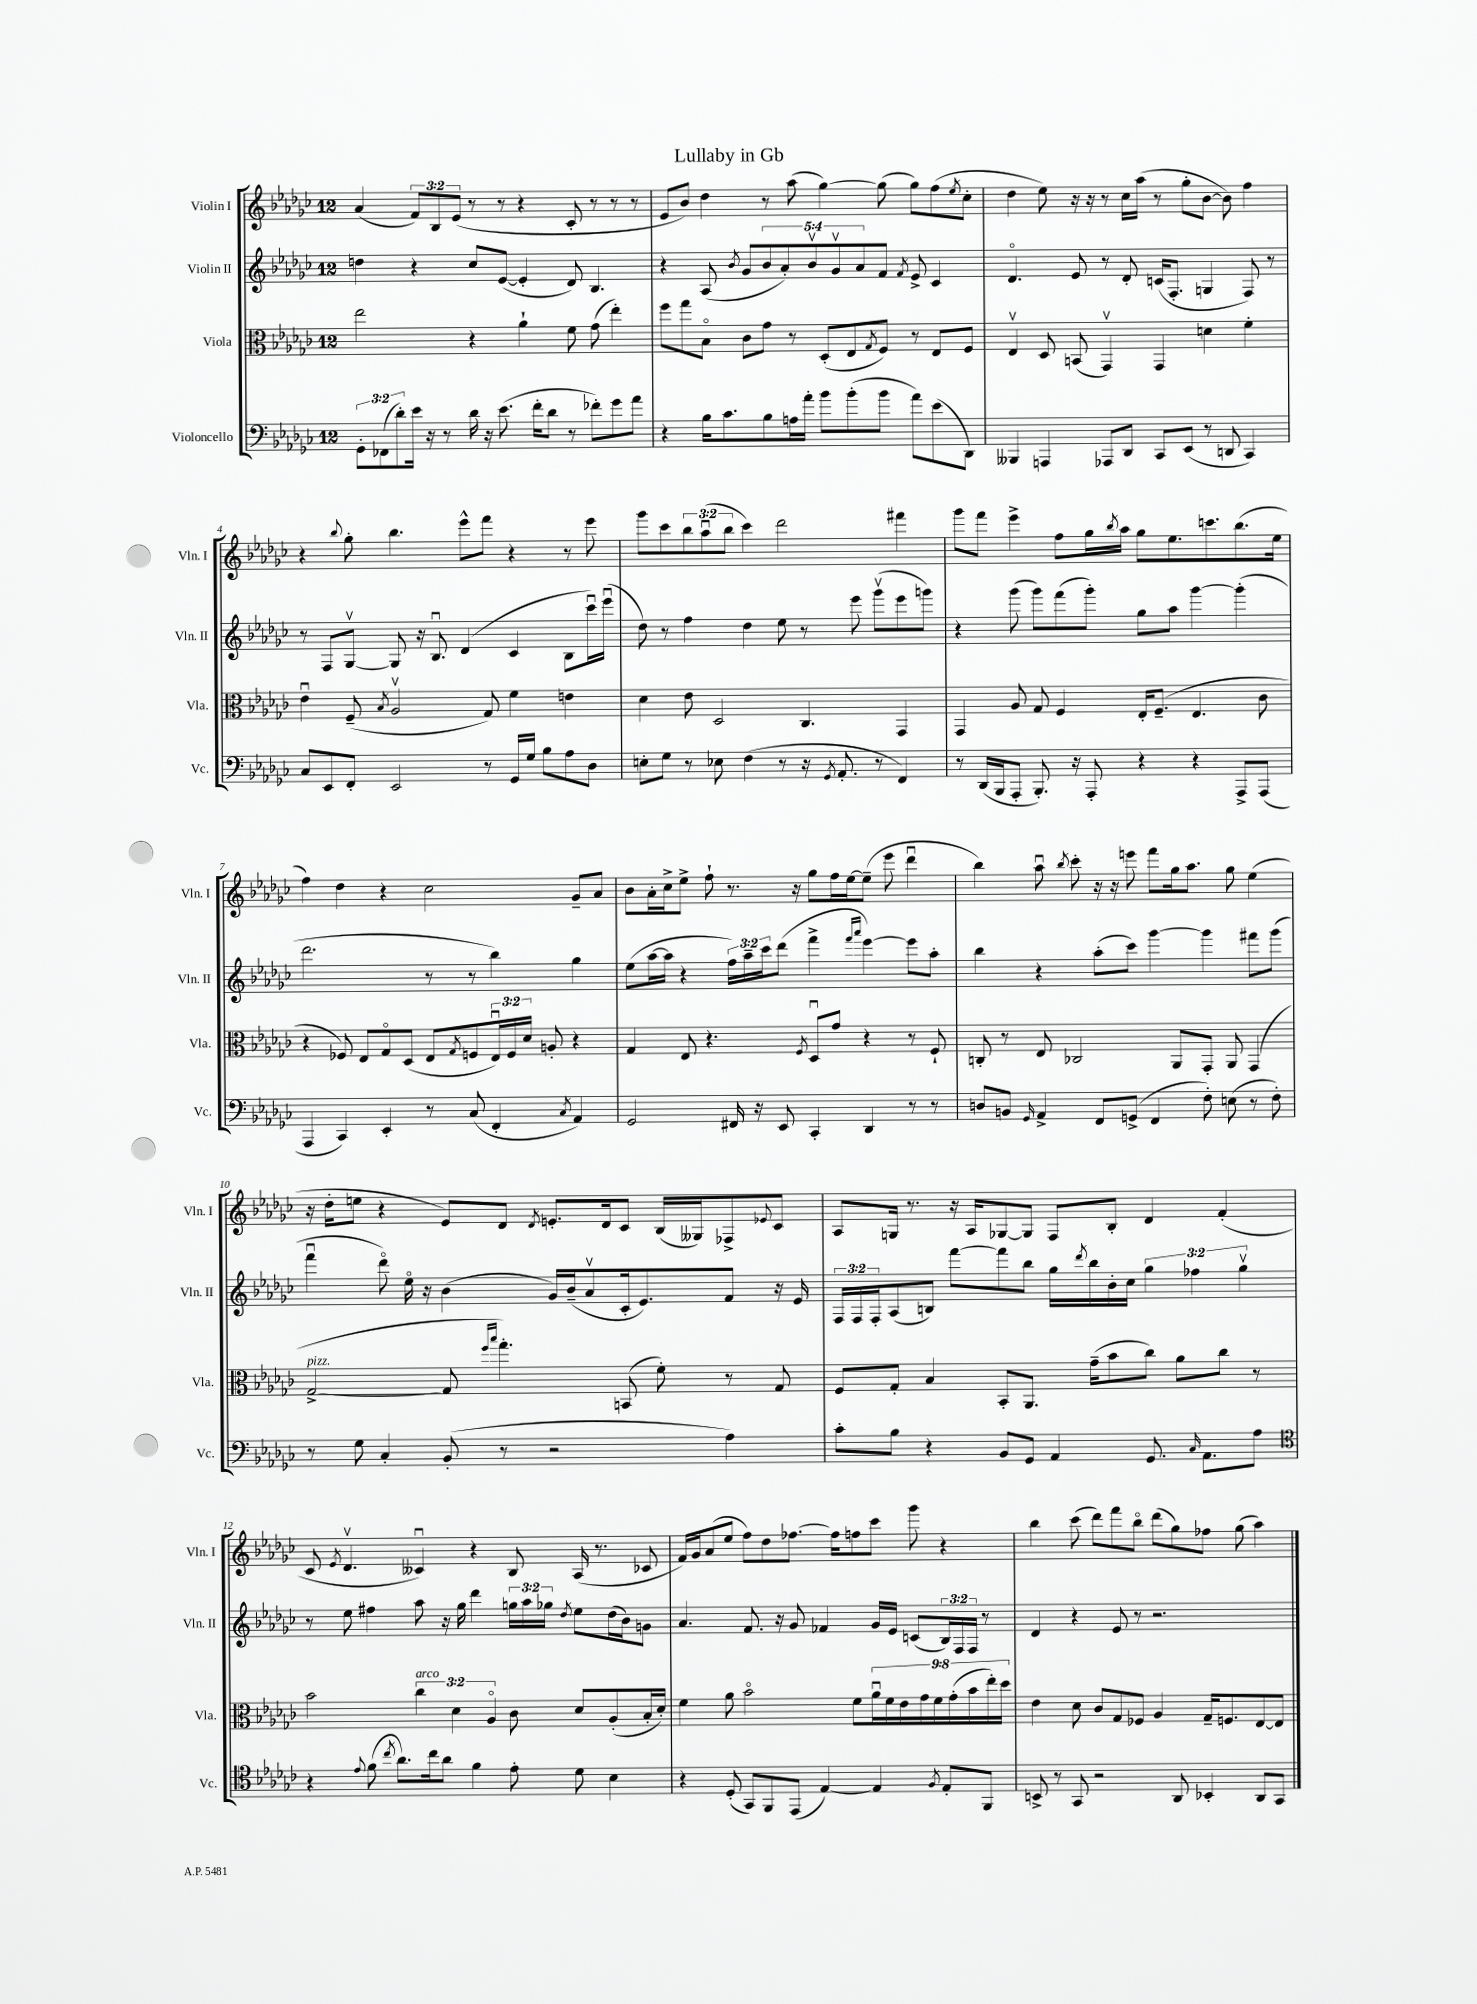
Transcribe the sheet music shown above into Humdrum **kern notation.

**kern	**kern	**kern	**kern
*part4	*part3	*part2	*part1
*staff4	*staff3	*staff2	*staff1
*I"Violoncello	*I"Viola	*I"Violin II	*I"Violin I
*I'Vc.	*I'Vla.	*I'Vln. II	*I'Vln. I
*clefF4	*clefC3	*clefG2	*clefG2
*k[b-e-a-d-g-c-]	*k[b-e-a-d-g-c-]	*k[b-e-a-d-g-c-]	*k[b-e-a-d-g-c-]
*M12/8	*M12/8	*M12/8	*M12/8
=1	=1	=1	=1
12GG-'\L	2ee-\	4ddn\	(4a-/
(12FF-X\	.	.	.
12d-'\)	.	.	.
16e-\Jk	.	4r	12f/L)
16r	.	.	.
.	.	.	12B-/
8r	.	.	.
.	.	.	(12e-/J
16d-\	4r	8cc-/L	8r
16r	.	.	.
(8.e-\	.	([8e-/J	8r
.	4a-`\	4e-'/]	4r
16f'\KL	.	.	.
8d-\J	.	.	.
8r	8f\	8d-/)	8c-'/
8f-X'\L)	(8g-\	4.B-/	8r
8g-\	4ee-'\)	.	8r
8a-\J	.	.	8r
=2	=2	=2	=2
4r	8ff\L	4r	8e-/L
.	8gg-\	.	8b-/J)
16B-\KL	8B-\J	(8A-/	4dd-\
8.c-\	.	.	.
.	.	8qb-/	.
.	8c-\L	8g-/L	.
8B-\	8g-\J	10b-/	8r
.	.	10a-'/)	.
16An\L	8r	.	(8aa-\
16a-'\JJ	.	.	.
.	.	10b-v/	.
8b-\L	(8D-'/L	.	[4gg-\)
.	.	10g-v/	.
(8b-'\	8E-/	.	.
.	.	10a-/	.
.	8qG-/	.	.
8b-\J	8F/J)	8f/J	(8gg-\]
.	.	8qf/	.
8a-\L)	8r	8e-^/	8gg-\L)
(8e-\	8E-/L	4c-/	(8ff\
.	.	.	8qee-/
8DD-\J)	8F/J	.	8cc-'\J
=3	=3	=3	=3
4BBB--X/	4E-v/	4.d-/	4dd-\
4AAAn/	8D-/	.	8ee-\)
.	(8BBn/	8e-/	16r
.	.	.	16r
8AAA-X/L	4GG-v/)	8r	8r
8DD-/J	.	8d-'/	16cc-\LL
.	.	.	(16aa-\JJ
8CC-/L	4GG-/	(16cn/KL	8r
.	.	8.F'/J	.
(8EE-/J	.	.	8gg-'\L
8r	4dn\	4Gn/	[8b-\J
8DDn/	.	.	8b-\])
4CC-/)	4f'\	8F/)	4ff\
.	.	8r	.
!!LO:LB:g=z
=4	=4	=4	=4
8C-/L	4e-u\	8r	4r
8EE-/	.	8F/L	.
.	.	.	8qqbb-/
8FF'/J	(8F~/	[8G-v/J	8gg-'\
.	8qB-/	.	.
2EE-/	2A-v/	8G-/]	4.bb-\
.	.	16r	.
.	.	8.B-u/	.
.	.	(4d-/	8eee-^^\L
8r	8G-/)	.	8fff\J
16GG-/LL	4f\	4c-/	4r
16G-/JJ	.	.	.
8B-\L	.	.	.
8A-\	4en\	8B-\L	8r
8D-\J	.	16ccc-u\L)	8eee-\
.	.	(16eee-u\JJ	.
=5	=5	=5	=5
8En'\L	4d-\	8dd-\)	8ggg-\L
8G-\J	.	8r	8ccc-\
8r	8e-\	4ff\	12bb-\
.	.	.	(12aa-u\
8E-X\	2D-/	.	.
.	.	.	12bb-\J
(4F\	.	4dd-\	4ccc-\)
8r	.	8ee-\	2ddd-\
16r	4.C-/	8r	.
8qGG-/	.	.	.
8.AA-'/	.	.	.
.	.	8eee-\	.
8r	.	(8ggg-v\L	.
4FF/)	4GG-/	8eee-\	4fff#X\
.	.	8gggn\J)	.
=6	=6	=6	=6
8r	4GG-/	4r	8ggg-\L
(16DD-/LL	.	.	8fff\J
16BBB-/J	.	.	.
8AAA-'/J	8A-/	(8ggg-\	4eee-^\
8.BBB-'/)	8G-/	8ggg-\L)	.
.	4F/	(8fff\	8ff\L
16r	.	.	.
8AAA-'/	.	8ggg-'\J)	16gg-\L
.	.	.	8qbb-/
.	.	.	16aa-\JJ
4r	16E-'/KL	8gg-\L	8gg-\L
.	(8.F~/J	.	.
.	.	8aa-\J	8.ee-\
4r	4.E-/	[4ggg-\	.
.	.	.	8.cccn\
8AAA-^/L	.	(4ggg-'\]	(8.bb-\
(8AAA-/J	8c-\	.	.
.	.	.	16ee-\Jk
!!LO:LB:g=z
=7	=7	=7	=7
4AAA-/	4r	2.ddd-\	4ff\)
4CC-/)	8F-X/)	.	4dd-\
.	8E-/L	.	.
4EE-'/	8G-/	.	4r
.	(8D-/J	.	.
8r	8E-/L	8r	2cc-\
.	8qG-/	.	.
(8C-/	8Fn/	8r	.
4FF'/	24E-u/L)	4bb-\)	.
.	24F/	.	.
.	24d-/JJ	.	.
.	8An'/	.	.
8qC-/	.	.	.
4AA-/)	4r	4gg-\	8g-~/L
.	.	.	8a-/J
=8	=8	=8	=8
2GG-/	4G-/	(8ee-\L	8b-\L
.	.	[16aa-\L	16a-'\L
.	.	16aa-\JJ]	16cc-^\J
.	8E-/	4r	8ee-^\J
.	4.r	.	8ff`\
16FF#X/	.	24ff\LL)	8.r
.	.	24aa-~\	.
16r	.	.	.
.	.	24ccc-\J	.
8EE-/	.	(8ddd-\J	.
.	.	.	16r
.	8qF/	.	.
4CC-'/	8D-u/L	4fff^\	8gg-\L
.	8g-/J	.	16ff\L
.	.	.	[16ee-\J
.	.	16qqfff/LL	.
.	.	16qqaaa-/JJ	.
4DD-/	4r	[4eee-\)	(8ee-~\J]
.	.	.	8eee-\
8r	8r	8eee-\L]	4ddd-u\
8r	8F`/	8aa-'\J	.
=9	=9	=9	=9
8Dn/L	8Cn'/	4bb-\	4bb-\)
8BBn/J	8r	.	.
16qqGG-/	.	.	.
4AA-^/	8E-/	4r	8aa-u\
.	.	.	8qbb-/
.	2C-X/	.	8ccc-'\
8FF/L	.	(8aa-'\L	16r
.	.	.	16r
(8GGn^/J	.	8ccc-\J)	8eeen\
4FF/	.	[4ggg-\	8fff\L
.	8AA-/L	.	16gg-\k
.	.	.	8.aa-\J
8F'\)	8GG-'/J	4ggg-\]	.
(8En\	8AA-/	.	8gg-\
8r	(4GG-/	8fff#X\L	(4ee-\
8F'\)	.	(8ggg-\J	.
!!LO:LB:g=z
=10	=10	=10	=10
!	!LO:TX:a:i:t=pizz.	!	!
8r	[2G-^/	4fffu\	16r
.	.	.	16dd-'\KL
8G-\	.	.	8een\J
4C-'/	.	8ddd-\)	4r
.	.	16ee-\	.
.	.	16r	.
(8BB-'/	8G-/]	(4b-\	8e-/L)
.	16qqff/LL	.	.
.	16qqbb-/JJ	.	.
8r	4.gg-'\)	.	8d-/J
.	.	.	8qd-/
2r	.	16g-/LL)	8.en'/L
.	.	(16b-~/J	.
.	.	8a-v/	.
.	.	.	16d-/k
.	(8BBn/	16c-'/k	8c-/J
.	.	8.e-/)	.
.	8f'\)	.	(16B-/LL
.	.	.	16G--X/J)
4A-\)	8r	8f/J	8F-X^/
.	.	.	8qqe-X/
.	8G-/	16r	8c-/J
.	.	16e-/	.
=11	=11	=11	=11
8c-'\L	8F/L	24F/LL	8A-/L
.	.	24F/	.
.	.	24F'/J	.
8B-\J	8G-'/J	(8A-/	16Gn/Jk
.	.	.	8.r
4r	4B-/	8Bn/J)	.
.	.	[8fff\L	16r
.	.	.	16A-/KL
8BB-/L	8BB-'/L	8fff\]	[8G-X/
8GG-/J	8.AA-/J	8bb-\J	8G-/J]
4AA-/	.	16gg-\LL	8F/L
.	.	8qddd-/	.
.	(16g-~\KL	16bb-\	.
.	8b-\	16b-'\	8B-'/J
.	.	16cc-\JJ	.
8.GG-/	8cc-\J)	6gg-\	4d-/
.	8a-\L	.	.
.	.	6ff-X\	.
16qqC-/	.	.	.
8.AA-\L	.	.	.
.	8cc-\J	.	(4f'/
.	.	6gg-v\	.
8A-\J	8r	.	.
!!LO:LB:g=z
=12	=12	=12	=12
*clefC4	*	*	*
4r	2b-\	8r	8c-/
.	.	.	8qe-/
.	.	8ee-\	4.d-v/
8qqe-/	.	.	.
(8f\	.	4ff#X\	.
8qcc-/	.	.	.
8.a-\L)	.	.	.
!	!LO:TX:a:i:t=arco	!	!
.	6cc-\	8aa-\	4c--Xu/)
16cc-\k	.	.	.
8a-\J	.	16r	.
.	6d-\	.	.
.	.	16gg-\	.
4f\	.	4ddd-\	4r
.	6A-/	.	.
8e-'\	8c-\	24ggn\LL	8B-/
.	.	24aa-\	.
.	.	24gg-X\JJ	.
.	.	8qdd-/	.
8d-\	8d-/L	8ee-\L	(16A-/
.	.	.	8.r
4B-\	(8A-'/	(16dd-\L	.
.	.	16b-\J)	.
.	16B-'/L	8gn\J	8c-X/
.	16d-'/JJ)	.	.
=13	=13	=13	=13
4r	4f\	4.a-/	16f/LL)
.	.	.	16g-/J
.	.	.	(8a-/
(8D-'/	8a-\	.	8ee-/J
8GG-/L)	2b-\	8.f/	8ff\L)
8FF/	.	.	8dd-\
.	.	16r	.
(8EE-/J	.	8g-/	[8.ff-X\J
[4E-/)	.	4f-X/	.
.	.	.	16ff-\KL]
.	8f\L	.	8ffn\
4E-/]	18a-u\L	16g-/LL	8ccc-\J
.	18f\	.	.
.	.	16e-/JJ	.
.	18e-\	.	.
.	.	(8cn/L	8ggg-\
.	18g-\	.	.
.	18f\	.	.
8qF/	.	.	.
8E-'/L	.	24B-/L)	4r
.	(18g-'\	.	.
.	.	24F/	.
.	18b-\	24F/JJ	.
8FF/J	.	8r	.
.	18ee-'\)	.	.
.	18dd-\JJ	.	.
=14	=14	=14	=14
8BBn^/	4e-\	4d-/	4bb-\
8r	.	.	.
8GG-/	8d-\	4r	(8ccc-\
2r	8c-/L	.	8ddd-\L)
.	8G-/	8e-/	8fff\
.	8F-X/J	8r	8bb-\J
.	4A-/	2.r	(8ddd-\L
8AA-/	.	.	8gg-\)
4BB-X'/	16G-~/KL	.	8ff-X\J
.	8.Fn/	.	.
.	.	.	(8gg-\
8AA-/L	[8E-/	.	4aa-\)
8GG-/J	8E-/J]	.	.
==	==	==	==
*-	*-	*-	*-
